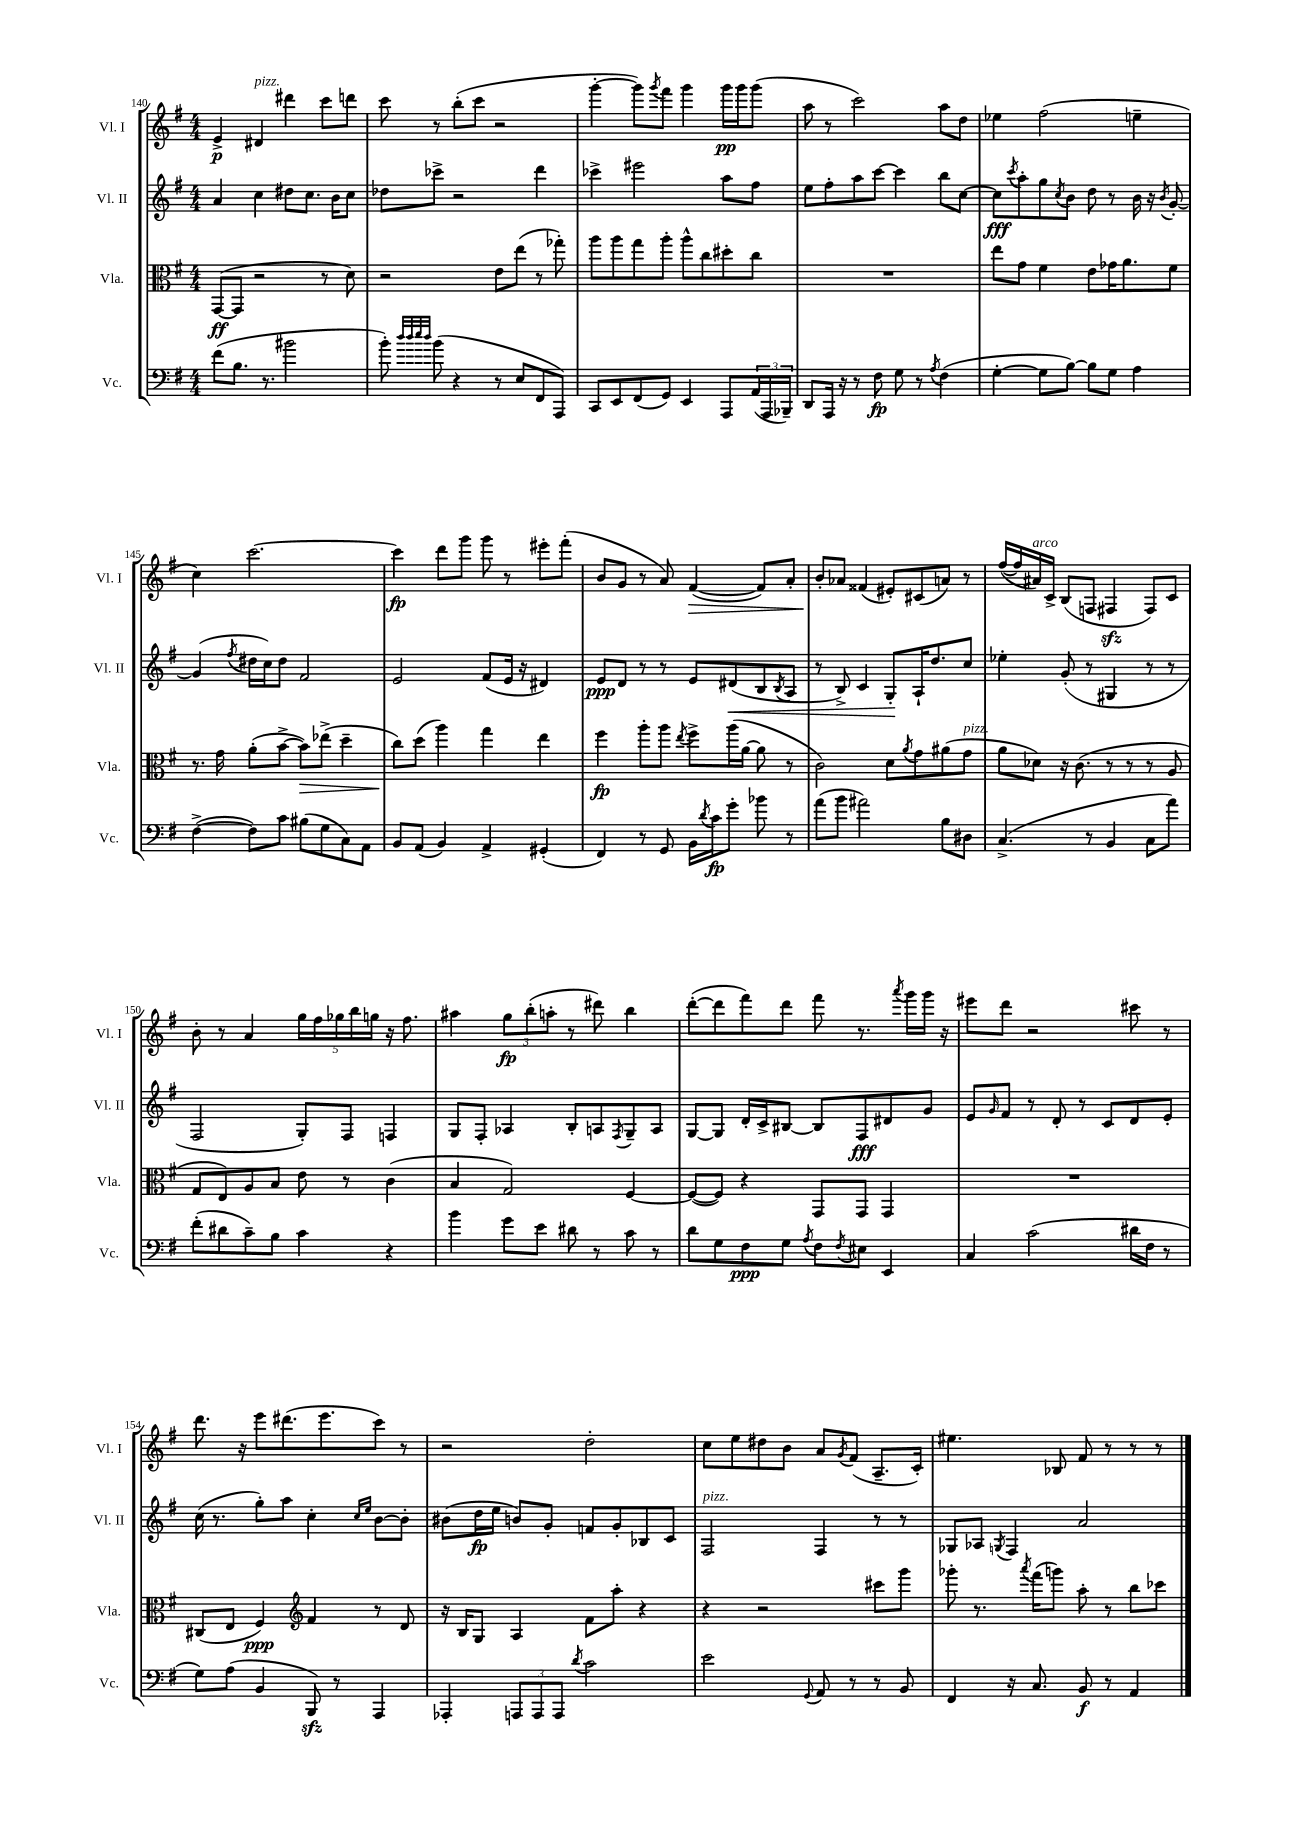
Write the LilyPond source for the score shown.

<<
\new StaffGroup <<
\new Staff = "s0" \with { instrumentName = "Vl. I" shortInstrumentName = "Vl. I" } {
    \clef treble \key g \major \numericTimeSignature \time 4/4
    e'4->\p dis'4^\markup { \italic "pizz." } dis'''4 c'''8 d'''8 |
    c'''8 r8 b''8-.( c'''8 r2 |
    g'''4~-. g'''8) \acciaccatura { g'''8 } fis'''8 g'''4 g'''16\pp g'''16 g'''8( |
    a''8 r8 c'''2) a''8 d''8 |
    ees''4 fis''2( e''4-- |
    c''4) c'''2.~ |
    c'''4\fp d'''8 g'''8 g'''8 r8 eis'''8-. fis'''8-.( |
    b'8 g'8 r8 a'8) fis'4~\>( fis'8) a'8-. |
    b'8-.\! aes'8 fisis'4( eis'8-.) cis'8( a'8) r8 |
    fis''16~( fis''16 ais'16^\markup { \italic "arco" }) c'16-> b8( f8 fis4\sfz fis8) c'8 |
    b'8-. r8 a'4 \tuplet 5/4 { g''16 fis''16 ges''16 b''16 g''16 } r16 fis''8. |
    ais''4 \tuplet 3/2 { g''8\fp b''8-.( a''8-. } r8 dis'''8) b''4 |
    d'''8~-.( d'''8 fis'''8) d'''8 fis'''8 r8. \acciaccatura { a'''8 } g'''16 g'''16 r16 |
    eis'''8 d'''8 r2 cis'''8 r8 |
    d'''8. r16 e'''8 dis'''8.( e'''8. c'''8) r8 |
    r2 d''2-. |
    c''8 e''8 dis''8 b'8 a'8 \acciaccatura { g'8 } fis'8( a8.-- c'16-.) |
    eis''4. bes8 fis'8 r8 r8 r8 \bar "|." |
}
\new Staff = "s1" \with { instrumentName = "Vl. II" shortInstrumentName = "Vl. II" } {
    \clef treble \key g \major \numericTimeSignature \time 4/4
    a'4 c''4 dis''8 c''8. b'16 c''8 |
    des''8 ces'''8-> r2 d'''4 |
    ces'''4-> eis'''2 a''8 fis''8 |
    e''8 fis''8-. a''8 c'''8~ c'''4 b''8 c''8~ |
    c''8\fff \acciaccatura { c'''8 } a''8-. g''8 \acciaccatura { c''8 } b'8 d''8 r8 b'16 r16 \acciaccatura { b'8 } g'8~-. |
    g'4( \acciaccatura { fis''8 } dis''16 c''16) dis''8 fis'2 |
    e'2 fis'8( e'16 r16 dis'4) |
    e'8\ppp d'8 r8 r8 e'8 dis'8\<( b8 \acciaccatura { b8 } a8 |
    r8 b8->) c'4 g8-.\! a16-! d''8. c''8 |
    ees''4-. g'8-.( r8 gis4 r8 r8 |
    fis2 g8-.) fis8 f4 |
    g8 fis8-. aes4 b8-. a8 \acciaccatura { fis8 } g8-- a8 |
    g8~ g8 d'16-. c'16-> bis8~ bis8 fis8\fff dis'8 g'8 |
    e'8 \grace { g'16 } fis'8 r8 d'8-. r8 c'8 d'8 e'8-. |
    c''16( r8. g''8-.) a''8 c''4-. \grace { c''16 e''16 } b'8~ b'8-. |
    bis'8( d''16\fp e''16 b'8) g'8-. f'8 g'8-. bes8 c'8 |
    fis2^\markup { \italic "pizz." } fis4 r8 r8 |
    ges8 aes8 \acciaccatura { g8 } fis4 a'2 \bar "|." |
}
\new Staff = "s2" \with { instrumentName = "Vla." shortInstrumentName = "Vla." } {
    \clef alto \key g \major \numericTimeSignature \time 4/4
    g,8~\ff( g,8 r2 r8 d'8) |
    r2 e'8 e''8( r8 ges''8-.) |
    a''8 a''8 g''8 a''8-. a''8-^ c''8 dis''8-. c''8 |
    R1 |
    e''8 g'8 fis'4 e'8 ges'16 a'8. fis'8 |
    r8. g'16 a'8-.( b'8~-> b'8\>) ees''8->( d''4-- |
    c''8\!) d''8( a''4) g''4 e''4 |
    fis''4\fp a''8-. a''8 \acciaccatura { e''8 } fis''8-> a''16( a'16~ a'8 r8 |
    c'2) d'8 \acciaccatura { a'8 } g'8 ais'8( g'8^\markup { \italic "pizz." } |
    a'8 des'8) r16 c'8.( r8 r8 r8 a8 |
    g8 e8) a8 b8 e'8 r8 c'4( |
    b4 g2) fis4~ |
    fis8~( fis8) r4 g,8 g,8 g,4 |
    R1 |
    cis8( e8 fis4\ppp) \clef treble fis'4 r8 d'8 |
    r16 b16 g8 a4 fis'8 a''8-. r4 |
    r4 r2 cis'''8 g'''8 |
    ges'''8-. r8. \acciaccatura { a'''8 } fis'''16( g'''8) a''8-. r8 b''8 ces'''8 \bar "|." |
}
\new Staff = "s3" \with { instrumentName = "Vc." shortInstrumentName = "Vc." } {
    \clef bass \key g \major \numericTimeSignature \time 4/4
    fis'8( b8. r8. bis'2 |
    b'8-.) \grace { d''32 d''32 e''32 d''32 } b'8( r4 r8 e8 fis,8 a,,8) |
    c,8 e,8 fis,8( g,8) e,4 a,,8 \tuplet 3/2 { a,16( a,,16 bes,,16--) } |
    d,8 a,,16 r16 r8 fis8\fp g8 r8 \acciaccatura { a8 } fis4( |
    g4~-. g8 b8~) b8 g8 a4 |
    fis4~->( fis8) c'8 bis8( g8 c8) a,8 |
    b,8 a,8( b,4) a,4-> gis,4-.( |
    fis,4) r8 g,8 b,16 \acciaccatura { d'8 } c'16\fp g'8-. bes'8 r8 |
    a'8( b'8 ais'2) b8 dis8 |
    c4.->( r8 b,4 c8 a'8) |
    fis'8-.( dis'8 c'8--) b8 c'4 r4 |
    b'4 g'8 e'8 dis'8 r8 c'8 r8 |
    d'8 g8 fis8\ppp g8 \acciaccatura { a8 } fis8 \acciaccatura { fis8 } eis8 e,4 |
    c4 c'2( dis'16 fis16 r8 |
    g8) a8( b,4 b,,8\sfz) r8 a,,4 |
    aes,,4-. \tuplet 3/2 { a,,8 a,,8 a,,8 } \acciaccatura { d'8 } c'2 |
    e'2 \appoggiatura { g,8 } a,8 r8 r8 b,8 |
    fis,4 r16 c8. b,8\f r8 a,4 \bar "|." |
}
>>
>>
\layout { \context { \Score currentBarNumber = #140 } }
